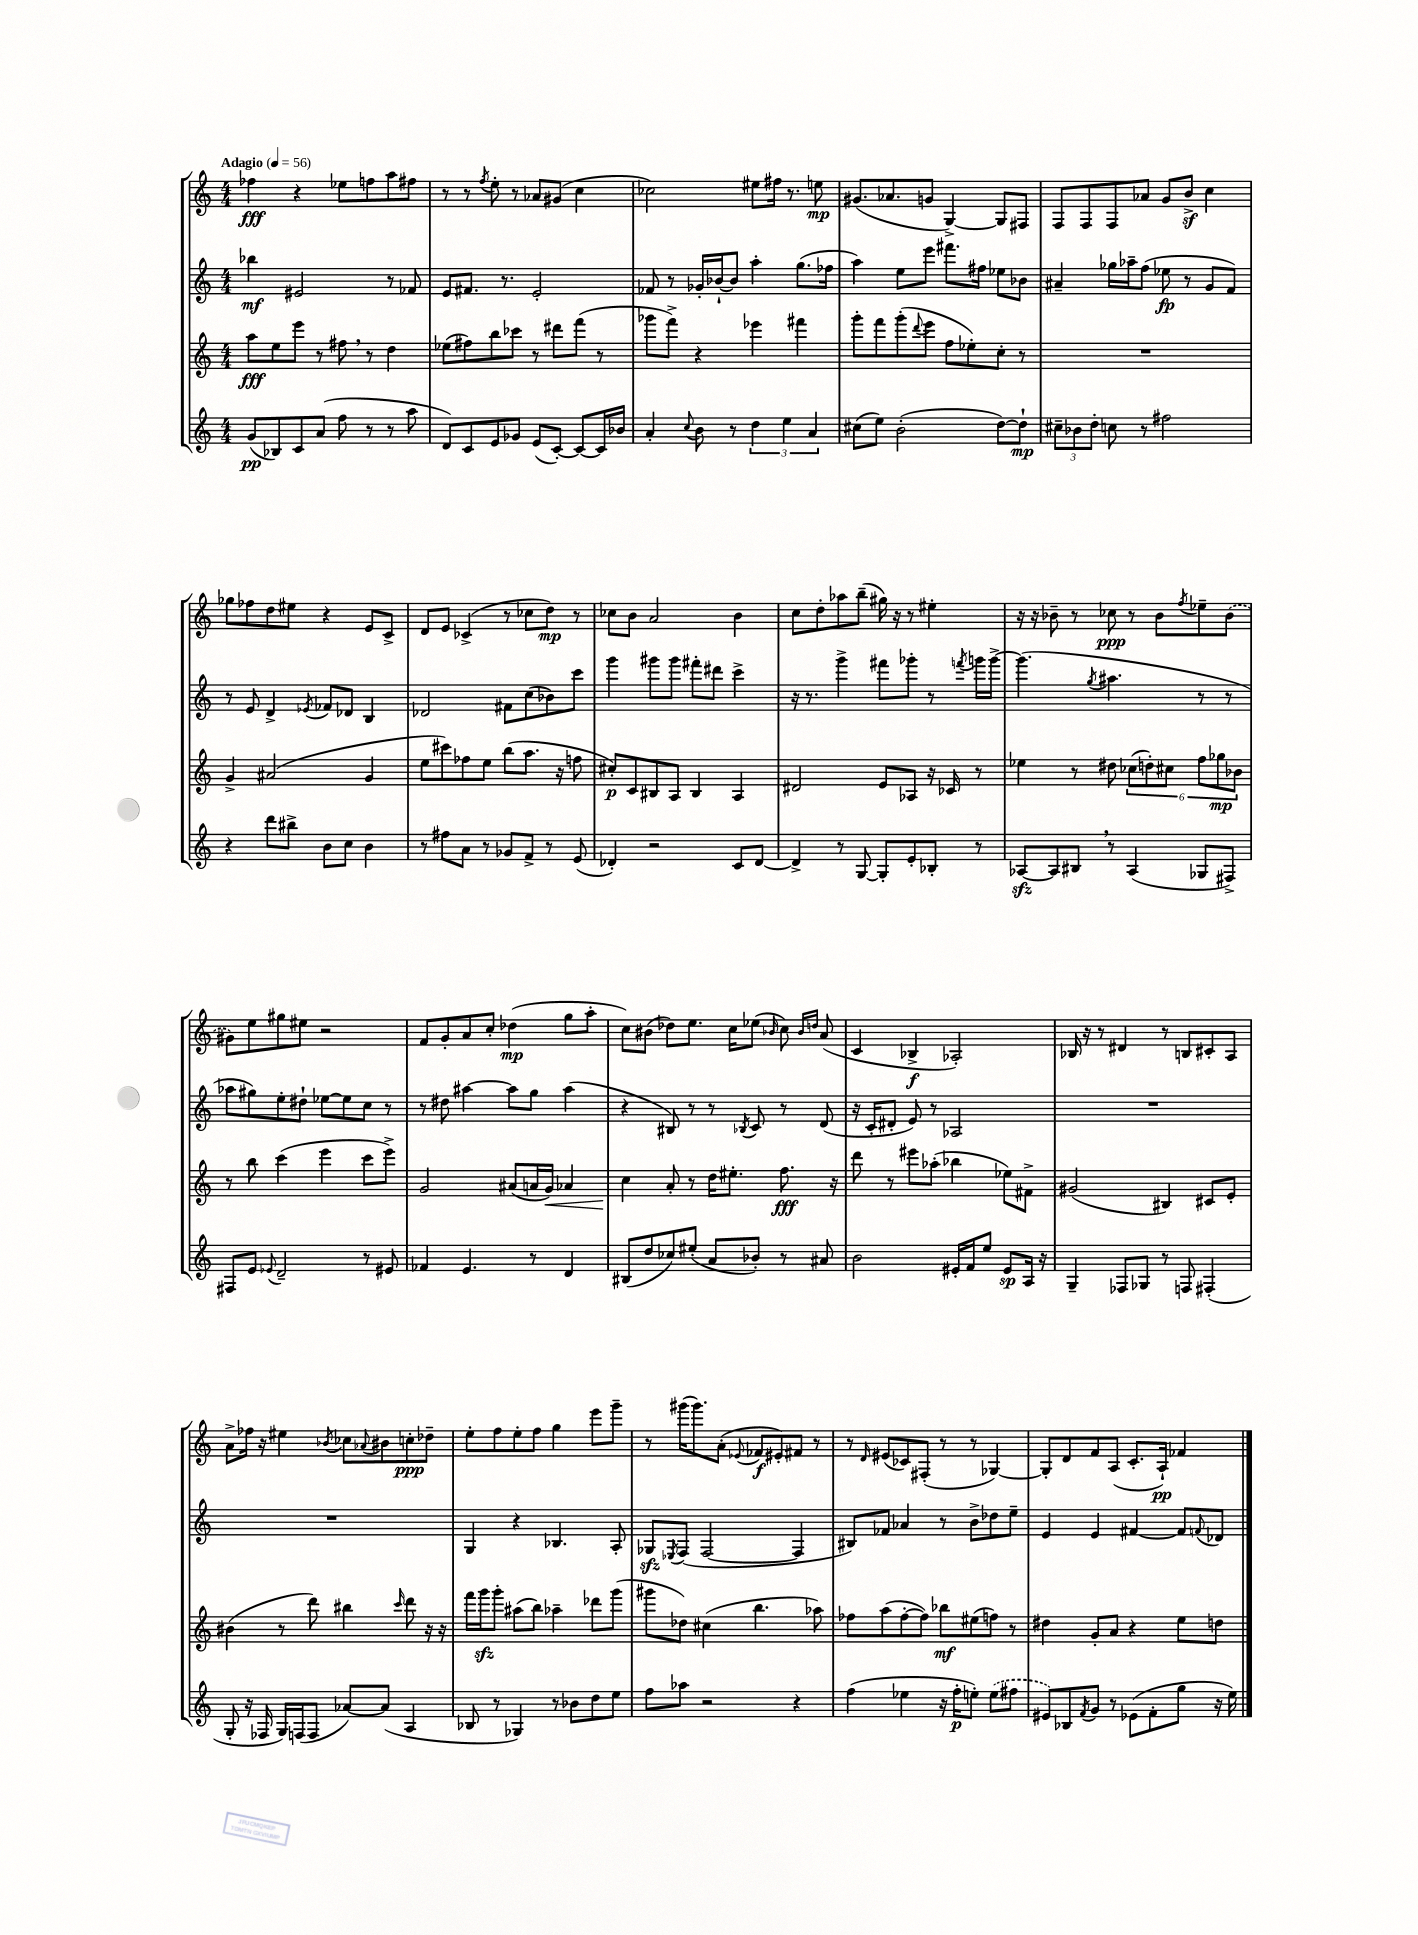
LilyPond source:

<<
\new StaffGroup <<
\new Staff = "s0" {
    \clef treble \key c \major \numericTimeSignature \time 4/4 \tempo "Adagio" 4 = 56
    fes''4\fff r4 ees''8 f''8 a''8 fis''8 |
    r8 r8 \acciaccatura { f''8 } e''8-. r8 aes'8 gis'8( c''4 |
    ces''2) eis''8 fis''16 r8. e''8\mp |
    gis'8.( aes'8. g'8 g4~->) g8 fis8 |
    f8 f8 f8 aes'8 g'8 b'8->\sf c''4 |
    ges''8 fes''8 d''8 eis''8 r4 e'8 c'8-> |
    d'8 e'8 ces'4->( r8 ces''8 d''8\mp) r8 |
    ces''8 b'8 a'2 b'4 |
    c''8 d''8-. aes''8 b''8--( gis''16) r16 r8 eis''4-. |
    r16 r16 bes'8-- r8 ces''8\ppp r8 bes'8 \acciaccatura { f''8 } ees''8-- \once \slurDashed bes'8( |
    gis'8) e''8 gis''8 eis''8 r2 |
    f'8 g'8-. a'8 c''8-. des''4\mp( g''8 a''8-. |
    c''8) bis'8( des''8) e''8. c''16 ees''8( \grace { bes'16 } c''8) \grace { bes'16 d''16 } a'8( |
    c'4 bes4->\f aes2-.) |
    bes16 r16 r8 dis'4 r8 b8 cis'8-. a8 |
    a'8-> fes''16 r16 eis''4 \acciaccatura { bes'8 } ces''8 \appoggiatura { aes'8 } bis'8 c''8-.\ppp des''8-- |
    e''8-. f''8 e''8-. f''8 g''4 e'''8 g'''8-- |
    r8 gis'''16( gis'''8.) a'8-.( \appoggiatura { ees'8 } fes'8\f eis'8-.) fis'8 r8 |
    r8 \grace { d'16 } eis'8( ces'8) fis8-.( r8 r8 ges4~) |
    ges8-. d'8 f'8 a8( c'8.-. a16-!\pp) fes'4 \bar "|." |
}
\new Staff = "s1" {
    \clef treble \key c \major \numericTimeSignature \time 4/4
    bes''4\mf eis'2 r8 fes'8 |
    e'8 fis'8. r8. e'2-. |
    fes'8 r8 ges'16-. bes'16~-! bes'8 a''4-. g''8.( fes''16 |
    a''4) e''8 e'''8 fis'''8. fis''16 ees''8 bes'8 |
    ais'4-- ges''16 aes''16-- f''8( ees''8\fp r8 g'8 f'8) |
    r8 e'8 d'4-> \acciaccatura { ees'8 } fes'8 des'8 b4 |
    des'2 fis'8 c''8( bes'8) c'''8 |
    g'''4 gis'''8 gis'''8 fis'''8-. dis'''8 c'''4-> |
    r16 r8. g'''4-> fis'''8 ges'''8-. r8 \acciaccatura { f'''8 } g'''16 g'''16~-> |
    g'''4.( \acciaccatura { g''8 } ais''4. r8 r8 |
    aes''8 gis''8) e''8-. dis''8-! ees''8~ ees''8 c''8 r8 |
    r8 dis''8 ais''4~ ais''8 g''8 ais''4( |
    r4 bis8) r8 r8 \acciaccatura { bes8 } c'8 r8 d'8( |
    r16 c'16-. dis'8-. e'8) r8 aes2 |
    R1 |
    R1 |
    g4 r4 bes4. a8-. |
    ges8\sfz \acciaccatura { ees8 } f8( f2~ f4 |
    bis8) fes'8 aes'4 r8 b'8-> des''8 e''8-- |
    e'4 e'4 fis'4~ fis'8 \appoggiatura { f'8 } des'8 \bar "|." |
}
\new Staff = "s2" {
    \clef treble \key c \major \numericTimeSignature \time 4/4
    a''8\fff e''8 e'''8 r8 fis''8 \breathe r8 d''4 |
    ees''8( fis''8) b''8 ces'''8 r8 dis'''8 f'''8( r8 |
    ges'''8 f'''8->) r4 ees'''4 fis'''4 |
    g'''8-. f'''8 g'''8-.( \appoggiatura { d'''8 } e'''8 f''8 ees''8-.) c''8-. r8 |
    R1 |
    g'4-> ais'2( g'4 |
    e''8 cis'''8) fes''8 e''8 b''8( a''8. r16 f''8 |
    cis''8-.\p) c'8 bis8 a8 bis4 a4 |
    dis'2 e'8 aes8 r16 ces'16 r8 |
    ees''4 r8 dis''8 \tuplet 6/4 { ces''8( d''8-.) cis''8 f''8 ges''8\mp bes'8 } |
    r8 b''8 c'''4( e'''4 c'''8 e'''8->) |
    g'2 ais'8( a'16 g'16\<) aes'4 |
    c''4\! a'8-. r8 d''16 eis''8.-. f''8.\fff r16 |
    d'''8 r8 eis'''8 aes''8-.( bes''4 ees''8) fis'8-> |
    gis'2( bis4) cis'8 e'8-. |
    bis'4( r8 d'''8) bis''4 \grace { c'''16 } d'''8 r16 r16 |
    f'''16 g'''16\sfz g'''8-. ais''8( b''8) aes''4-- des'''8 g'''8( |
    gis'''8 des''8) cis''4( b''4. aes''8) |
    fes''8 a''8( fes''8~-. fes''8) bes''8\mf eis''8( f''8) r8 |
    dis''4 g'8-. a'8 r4 e''8 d''8 \bar "|." |
}
\new Staff = "s3" {
    \clef treble \key c \major \numericTimeSignature \time 4/4
    g'8\pp( bes8) c'8 a'8( f''8 r8 r8 a''8 |
    d'8) c'8 e'8 ges'8 e'8( c'8~-.) c'8~ c'16 bes'16 |
    a'4-. \appoggiatura { c''8 } b'8 r8 \tuplet 3/2 { d''4 e''4 a'4 } |
    cis''8( e''8) b'2-.( d''8~) d''8-!\mp |
    \tuplet 3/2 { cis''8-- bes'8 d''8-. } c''8 r8 fis''2 |
    r4 d'''8 bis''8-> b'8 c''8 b'4 |
    r8 fis''8 a'8 r8 ges'8 f'8-> r8 e'8( |
    des'4-.) r2 c'8 des'8~ |
    des'4-> r8 g8~ g8-. e'8-. bes8-. r8 |
    aes8~\sfz aes8 bis8 \breathe r8 aes4( ges8 fis8->) |
    fis8 e'8 \appoggiatura { ees'8 } d'2-- r8 eis'8 |
    fes'4 e'4. r8 d'4 |
    bis8( d''8 ces''8) eis''8-.( a'8 bes'8-.) r8 ais'8 |
    b'2 eis'16-. f'16 e''8 eis'8\sp a16 r16 |
    g4-- fes8 ges8 r8 f8 fis4-.( |
    g8-. r16 fes16 g16) f16( f8 aes'8~) aes'8( a4 |
    bes8 r8 ges4) r8 bes'8 d''8 e''8 |
    f''8 aes''8 r2 r4 |
    f''4( ees''4 r16 f''16-.\p e''8-.) \once \slurDashed e''8( fis''8 |
    eis'8) bes8 \acciaccatura { f'8 } g'8 r8 ees'8( f'8-. g''8 r16 e''16) \bar "|." |
}
>>
>>
\layout { \context { \Score \remove "Bar_number_engraver" } }
